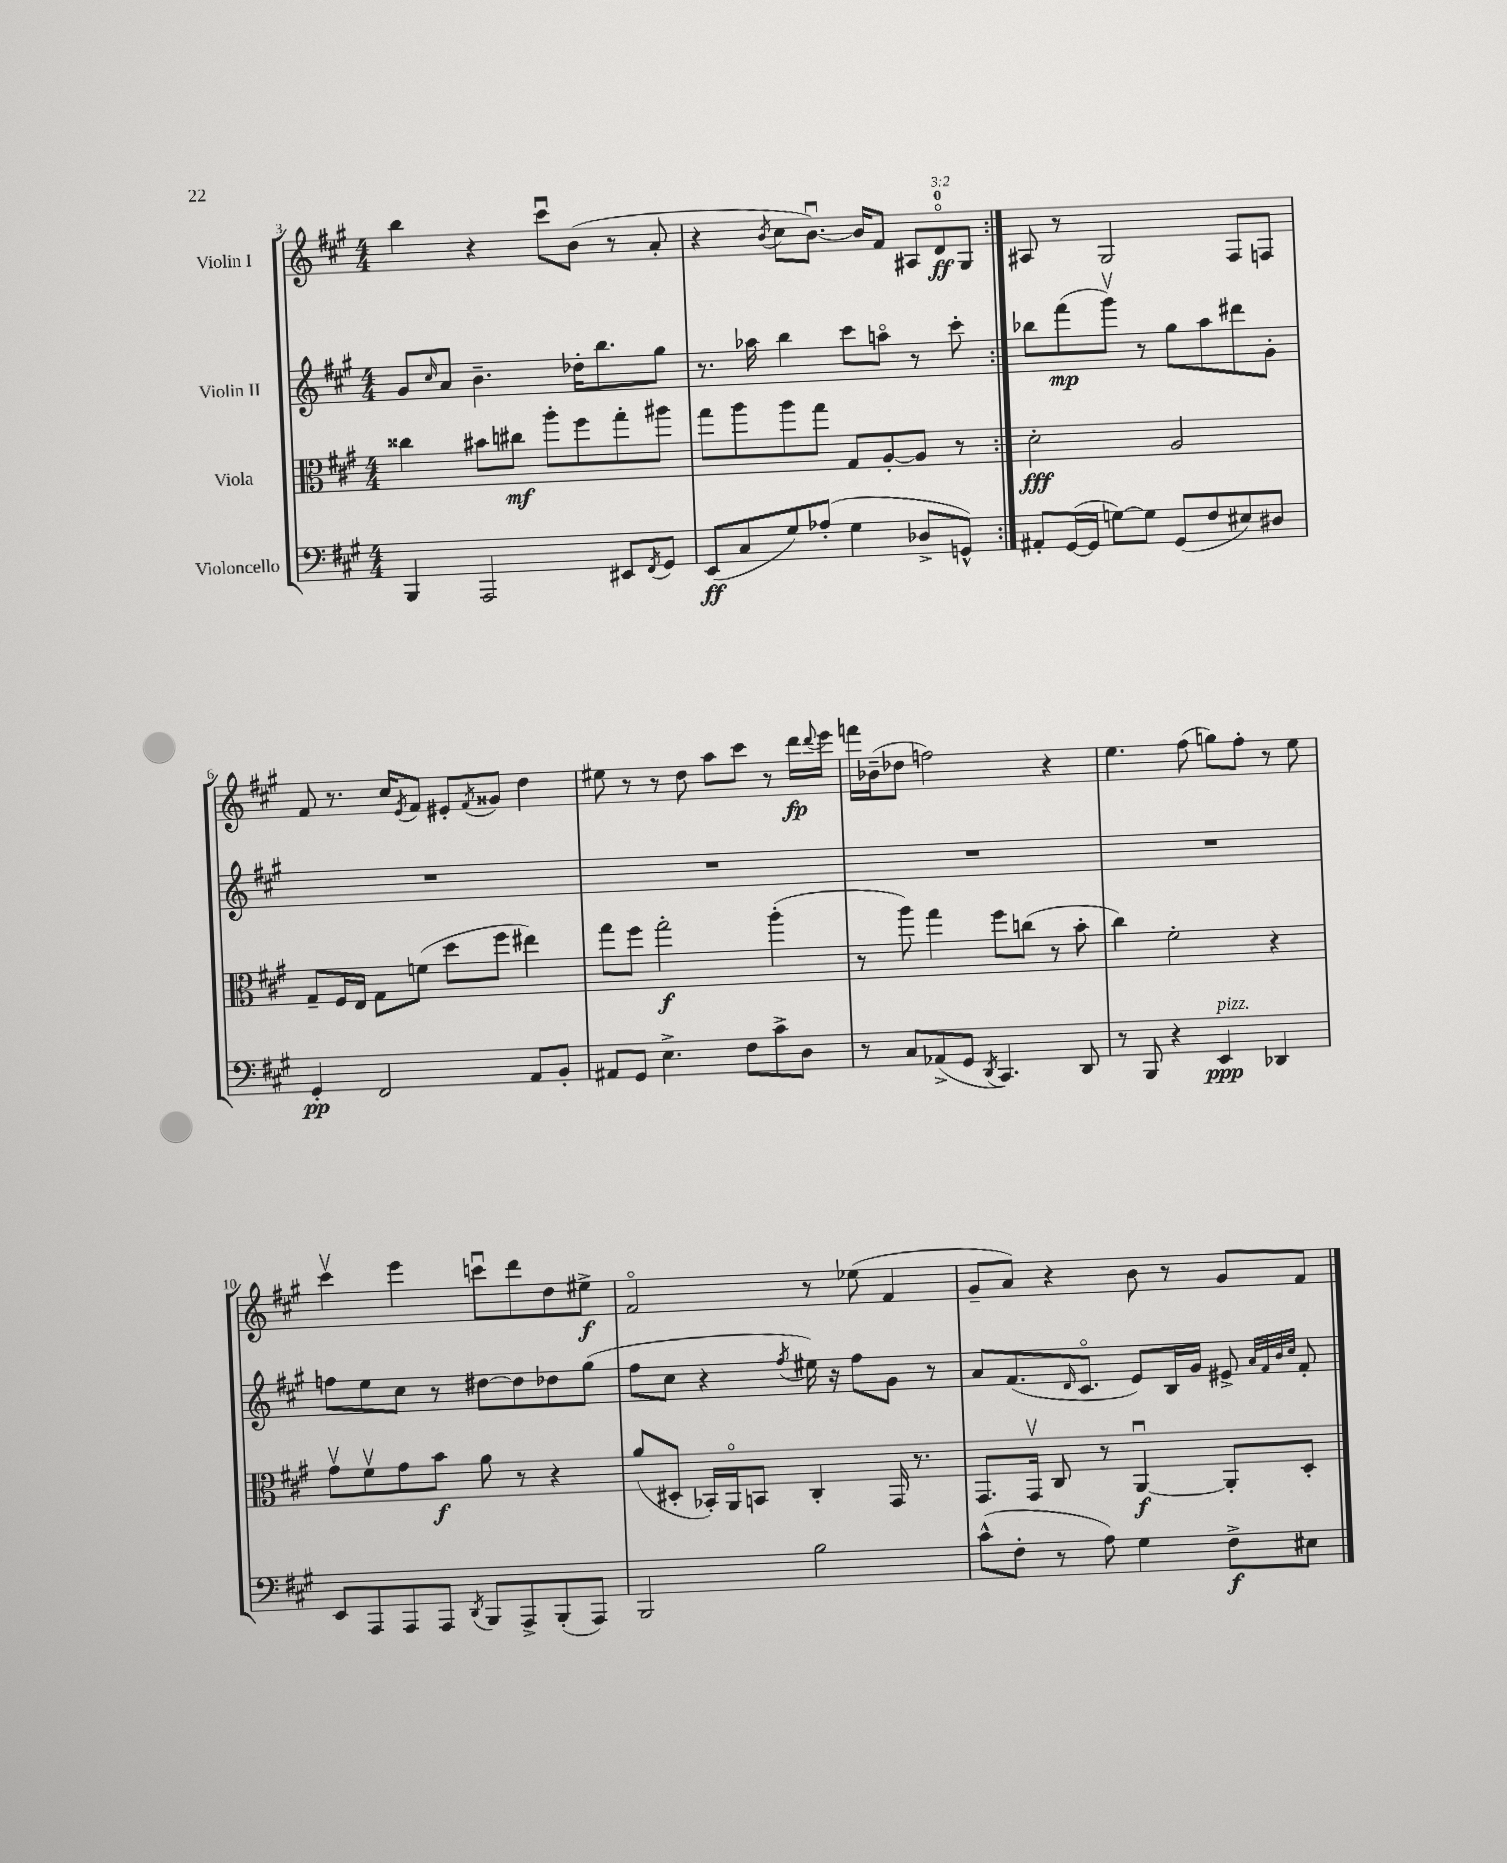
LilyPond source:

<<
\new StaffGroup <<
\new Staff = "s0" \with { instrumentName = "Violin I" } {
    \clef treble \key a \major \numericTimeSignature \time 4/4 \override Staff.TupletNumber.text = #tuplet-number::calc-fraction-text
    \repeat volta 2 { b''4 r4 cis'''8\downbow b'8( r8 a'8-. |
    r4 \acciaccatura { b'8 } cis''8 b'8.~\downbow) b'16 fis'8 \tuplet 3/2 { ais8 d'8-0\flageolet\ff gis8 } | }
    ais8 r8 gis2 fis8 f8 |
    fis'8 r8. cis''16 \acciaccatura { e'8 } fis'8 eis'8-. \acciaccatura { fis'8 } gisis'8 d''4 |
    eis''8 r8 r8 d''8 a''8 cis'''8 r8 d'''16\fp \appoggiatura { d'''8 } e'''16 |
    f'''16 bes'16--( des''8 f''2) r4 |
    e''4. fis''8( g''8) fis''8-. r8 e''8 |
    cis'''4\upbow e'''4 c'''8\downbow d'''8 d''8 eis''8->\f |
    fis'2\flageolet r8 ees''8( fis'4 |
    gis'8-- a'8) r4 b'8 r8 gis'8 fis'8 \bar "|." |
}
\new Staff = "s1" \with { instrumentName = "Violin II" } {
    \clef treble \key a \major \numericTimeSignature \time 4/4
    \repeat volta 2 { gis'8 \grace { cis''16 } a'8 b'4.-- des''16-. b''8. gis''8 |
    r8. aes''16 b''4 cis'''8 a''8\flageolet r8 cis'''8-. | }
    bes''8 fis'''8\mp( gis'''8\upbow) r8 gis''8 a''8 dis'''8 gis'8-. |
    R1 |
    R1 |
    R1 |
    R1 |
    f''8 e''8 cis''8 r8 dis''8~ dis''8 des''8 gis''8( |
    fis''8 cis''8 r4 \acciaccatura { fis''8 } eis''16) r16 fis''8 gis'8 r8 |
    a'8 fis'8.( \grace { d'16 } cis'8.\flageolet e'8) b16 gis'16 eis'8-> \grace { a'32 fis'32 b'32 cis''32 } fis'8-. \bar "|." |
}
\new Staff = "s2" \with { instrumentName = "Viola" } {
    \clef alto \key a \major \numericTimeSignature \time 4/4
    \repeat volta 2 { cisis''4 bis'8 cis''8\mf a''8-. fis''8 gis''8-. ais''8 |
    gis''8 a''8 a''8 gis''8 gis8 a8~-. a8 r8 | }
    d'2-.\fff a2 |
    gis8-- fis16 e16 gis8 f'8( d''8 fis''8 eis''4) |
    gis''8 fis''8 gis''2-.\f a''4-.( |
    r8 a''8) gis''4 fis''8 c''8( r8 b'8-. |
    cis''4) fis'2-. r4 |
    gis'8\upbow fis'8\upbow gis'8 b'8\f a'8 r8 r4 |
    a'8( dis8-. bes,16-.) a,16\flageolet b,8 cis4-. gis,16 r8. |
    gis,8. gis,16\upbow cis8 r8 a,4~\downbow\f a,8-. d8-. \bar "|." |
}
\new Staff = "s3" \with { instrumentName = "Violoncello" } {
    \clef bass \key a \major \numericTimeSignature \time 4/4
    \repeat volta 2 { b,,4 a,,2 eis,8 \acciaccatura { fis,8 } gis,8 |
    e,8\ff( cis8 gis8) aes8-.( gis4 des8-> g,8-^) | }
    ais,8-. gis,16~( gis,16 g8~) g8 gis,8( fis8 eis8) dis8 |
    gis,4-.\pp fis,2 a,8 b,8-. |
    ais,8 gis,8 e4.-> fis8 cis'8-> d8 |
    r8 cis8 aes,8->( gis,8 \acciaccatura { d,8 } cis,4.) d,8 |
    r8 b,,8 r4 e,4\ppp^\markup { \italic "pizz." } des,4 |
    e,8 a,,8 a,,8 a,,8 \acciaccatura { d,8 } b,,8 a,,8-> b,,8-.( a,,8) |
    b,,2 b2 |
    cis'8-^( fis8-. r8 a8) gis4 fis8->\f eis8 \bar "|." |
}
>>
>>
\layout { \context { \Score currentBarNumber = #3 } }
